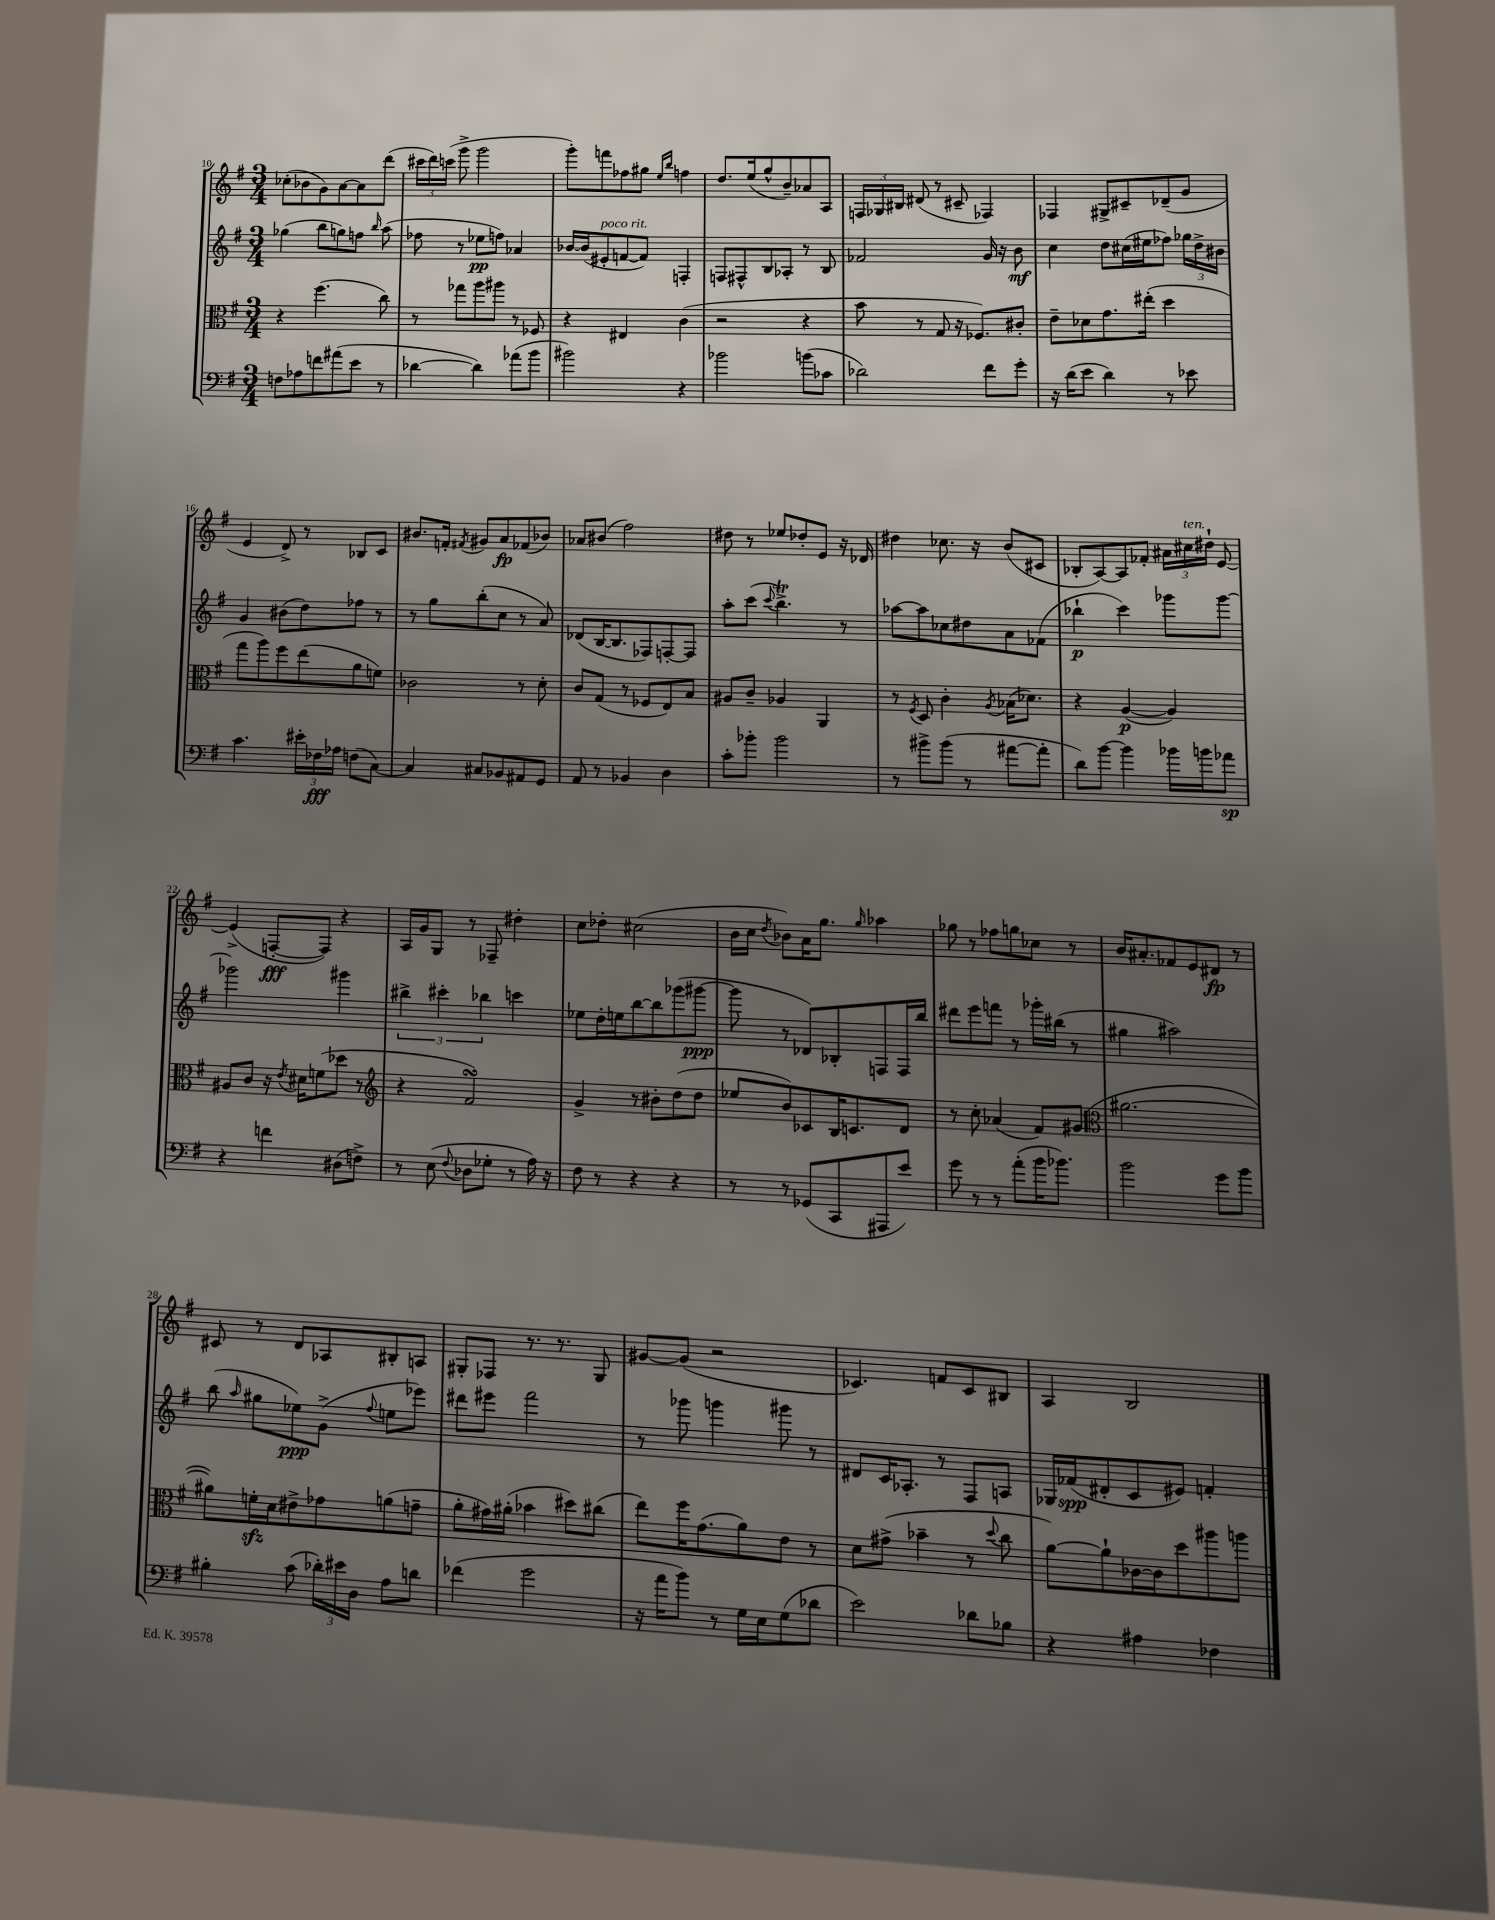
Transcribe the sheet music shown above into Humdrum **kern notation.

**kern	**kern	**kern	**kern
*staff4	*staff3	*staff2	*staff1
*clefF4	*clefC3	*clefG2	*clefG2
*k[f#]	*k[f#]	*k[f#]	*k[f#]
*M3/4	*M3/4	*M3/4	*M3/4
8F	4r	(4gg-	(8cc-'
8A-	.	.	8b-
8f	(4.ff#	8bb	8g)
(8a#	.	8gg)	[8a
8e	.	8ff	8a]
.	.	16qqbb	.
8r	8cc)	(8aa	(8ddd
=	=	=	=
[4d-	8r	8ff-	24ccc#
.	.	.	24ddd)
.	.	.	(24ccc
.	8gg-	8r	8ggg^
4d-])	8aa	8ee-	2ggg
.	8aa#	8ff)	.
(8a-	8r	4a-	.
8b	8F-	.	.
=	=	=	=
2b#)	4r	[16b-	8ggg')
.	.	(16b-]	.
.	.	8e#'	8fff
.	4E#	[8f	8ff-
.	.	8f])	8gg#
.	.	.	16qqee
.	.	.	16qqbb
4r	(4c	4F'	4ff
=	=	=	=
2b-	2r	8F	8.dd
.	.	8F#^^	.
.	.	.	(16ee
.	.	8B	8gg^^
.	.	8A-'	8b~)
(8b	4r	8r	8a-
8c-	.	8B	8A
=	=	=	=
2d-)	8b	2f-	24F
.	.	.	24G-
.	.	.	24B#
.	8r	.	(8d#
.	8G	.	8r
.	16r	.	8c#~
.	8.F-)	.	.
8f#	.	16g	4F-)
.	.	16r	.
8g'	8c#'	8b	.
=	=	=	=
16r	8e~	4cc	4F-
(16d	.	.	.
8e	8d-	.	.
4d)	8.g	8dd	8G#^
.	.	(16cc#	8c#~
.	(16ee#'	16ee#	.
8r	4dd	8ff-)	(8d-~
8e-	.	24gg-	8g
.	.	24dd^	.
.	.	24b#	.
=	=	=	=
4.c	8gg	4g	4e
.	8aa)	.	.
.	8ff#	(8b#	8d^)
24e#'	(8ee	8dd)	8r
24F-	.	.	.
24A-	.	.	.
(8F	8a	8ff-	8B-
[8C)	8f)	8r	8c
=	=	=	=
4C]	2c-	8r	8.b#
.	.	8gg	.
.	.	.	16f'
.	.	.	8qf#
8C#	.	(8bb'	8g#
8BB-	.	8cc	8a
8AA#	8r	8r	(8f-
8GG	8d'	8a)	8b-)
=	=	=	=
8AA	8c	(8d-	8a-
8r	(8G	[16B	(8b#
.	.	8.B]	.
4BB-	8r	.	2ff#)
.	8F-	8F-)	.
4D	8E)	[8F'	.
.	8B	8F]	.
=	=	=	=
8c'	8A#	8aa'	8dd#
8b-'	8c~	(8ccc	8r
.	.	8qqccc	.
2b-	4A-	4.bb^)	8ee-
.	.	.	8dd-'
.	4AA	.	8e
.	.	8r	16r
.	.	.	16d-
=	=	=	=
8r	8r	[8aa-	4dd#
.	8qF#	.	.
8b#^	8D	8aa-]	.
(8b#	4c'	8cc-	8.cc-
8r	.	8dd#	.
.	.	.	16r
.	8qA	.	.
[8a#	(16B-	8a	(8b
.	8.d-)	.	.
8a#']	.	(8f-	8c#
=	=	=	=
8d)	4r	4bb-`	8B-'
[8b	.	.	[8A)
4b]	([4A	4ccc)	8A]
.	.	.	8f-'
16b-	4A])	8ggg-	24a#
.	.	.	24cc#
16b	.	.	.
.	.	.	24dd#`
8a-	.	[8ggg-	[8e
=	=	=	=
4r	8A#	2ggg-]	(4e^]
.	8c	.	.
4f	16r	.	[8F'
.	8qe	.	.
.	16d#	.	.
.	(8f	.	8F])
(8D#	8dd-	4ggg#	4r
8F^)	8r	.	.
=	=	=	=
*	*clefG2	*	*
8r	4r	6bb#^	16A
.	.	.	16g
(8E	.	.	8G
.	.	6ccc#'	.
8qqF#	.	.	.
8D-	2f#)	.	8r
.	.	6bb-	.
8G-'	.	.	8F-~
8r	.	4ccc	4dd#'
16A)	.	.	.
16r	.	.	.
=	=	=	=
8F#	4g^	8ee-	8cc
8r	.	16dd'	8dd-'
.	.	16ee	.
4r	8r	[8bb	(2cc#
.	8b#'	8bb]	.
4r	(8dd	(8ggg-	.
.	8dd	[8ggg#	.
=	=	=	=
8r	8ee-	8ggg#]	16b
.	.	.	16cc
.	.	.	8qdd
8r	8b)	8r	8b-)
(8GG-	8c-	8d-)	16a
.	.	.	8.gg
8CC	16B	8B-'	.
.	8.c	.	.
.	.	.	16qqgg
8AAA#	.	8F	4aa-
8e)	8d	16F	.
.	.	16bb	.
=	=	=	=
8g	8r	8ddd#	8gg-
8r	8cc'	8eee	8r
8r	(4a-	8fff	8ff-
(8a'	.	8r	8gg
16b	8f#)	16ggg-'	8cc-
8.b-)	.	(16bb#	.
.	(8g#	8r	8r
=	=	=	=
*	*clefC3	*	*
2b	[2.a#	4gg#	16b
.	.	.	8.a#'
.	.	2aa#)	8f-
.	.	.	8e
8g	.	.	8d#
8b	.	.	8r
=	=	=	=
4B#'	8a#])	(8bb	8c#
.	.	16qqaa	.
.	16f'	8gg#	8r
.	16d	.	.
(8c	8e#^	8ee-)	8d
24d-')	8g-	(8g^	8A-
24e#	.	.	.
24D	.	.	.
.	.	8qqff#	.
8A	(8a	8ee	8B#'
8d	8g~	8eee-)	8A
=	=	=	=
(4f-	8a'	8ddd#	8G#'
.	16g#)	8eee#	8F-
.	(16a#'	.	.
2g	4b-	2fff#	8.r
.	.	.	8.r
.	8dd#)	.	.
.	(8cc#	.	8G#
=	=	=	=
16r	8ee)	8r	[8g#
16a	.	.	.
8b)	16ff#	8ggg-	(8g#]
.	(8.g	.	.
8r	.	4ggg	2r
16G	8a)	.	.
16E	.	.	.
(8G	8e	8ggg#	.
8d-	8r	8r	.
=	=	=	=
2e)	8d	8d#	4.c-)
.	(8g#^	16c	.
.	.	8.A-'	.
.	4b-~	.	.
.	.	8r	8f
8d-	8r	8F#	8c-
.	8qqdd	.	.
8B-	8cc	8A	8B#
=	=	=	=
4r	[8a)	16G-	4A
.	.	(16f-	.
.	8a`]	8d#'	.
4A#	[16c-	8c	2B
.	16c-]	.	.
.	8dd	8e#)	.
4F-	8aa#	4f'	.
.	8aa	.	.
==	==	==	==
*-	*-	*-	*-
